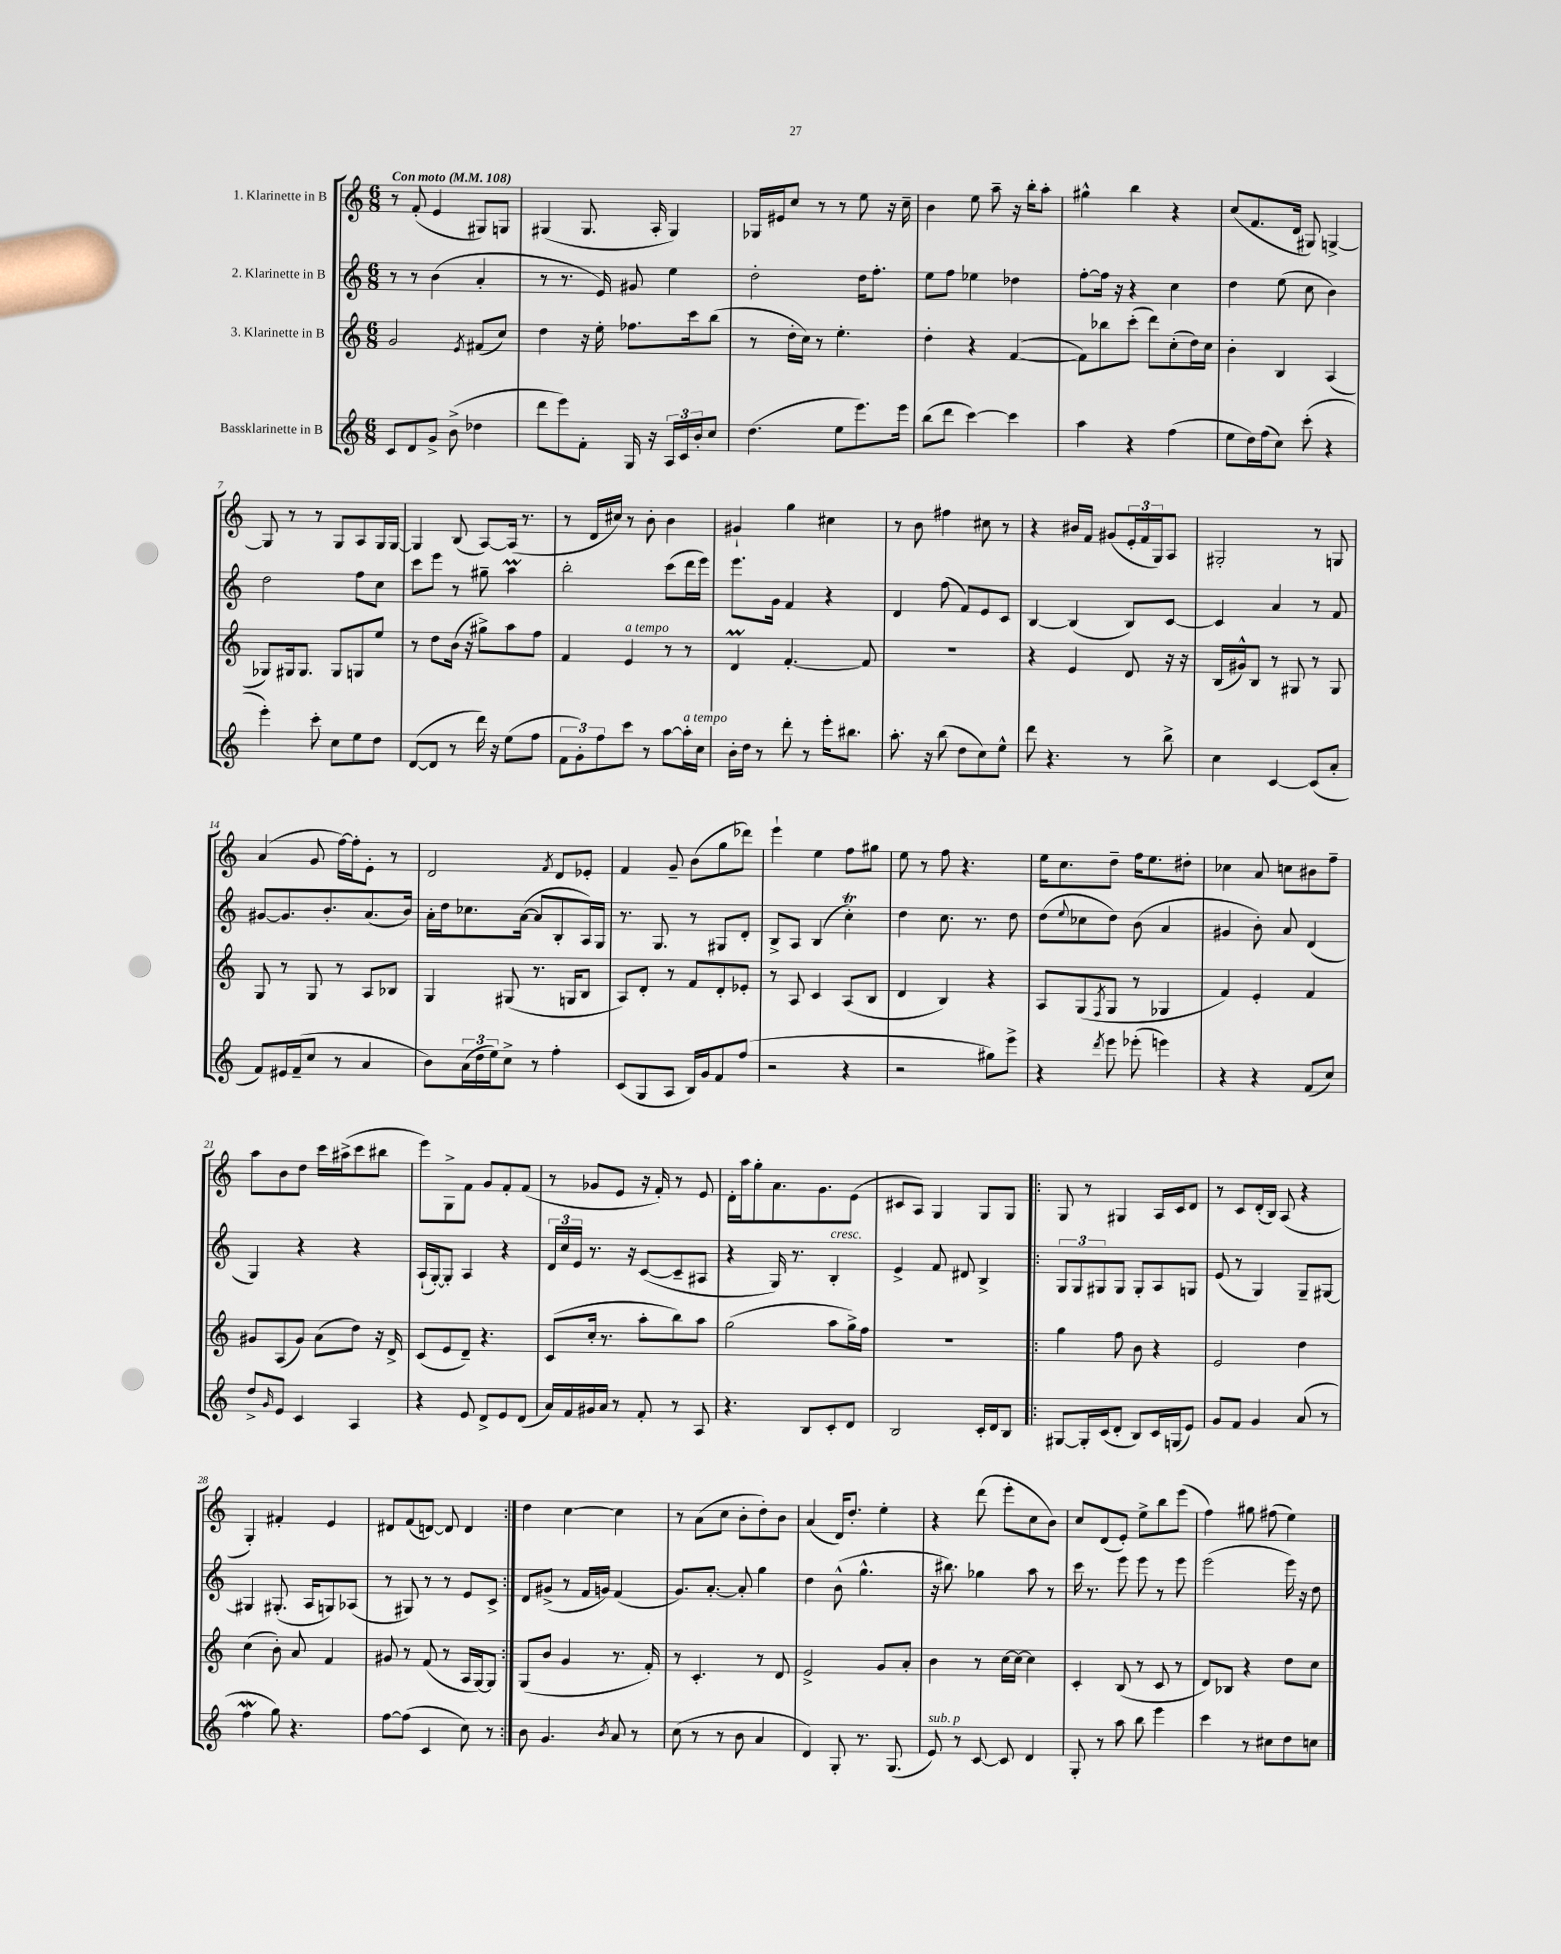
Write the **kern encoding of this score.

**kern	**kern	**kern	**kern
*part4	*part3	*part2	*part1
*staff4	*staff3	*staff2	*staff1
*I"Bassklarinette in B	*I"3. Klarinette in B	*I"2. Klarinette in B	*I"1. Klarinette in B
*clefG2	*clefG2	*clefG2	*clefG2
*k[]	*k[]	*k[]	*k[]
*M6/8	*M6/8	*M6/8	*M6/8
*MM108	*MM108	*MM108	*MM108
=1	=1	=1	=1
!	!	!	!LO:TX:a:B:t=Con moto
8c/L	2g/	8r	8r
8d/	.	8r	(8f'/
8g^/J	.	(4b\	4e/
(8b^\	.	.	.
.	8qe/	.	.
4dd-X\	(8f#X/L	4a'/	8G#X/L)
.	8cc/J)	.	8Gn/J
=2	=2	=2	=2
8ddd\L	4dd\	8r	(4G#X/
8eee\)	.	8.r	.
8f'\J	16r	.	8.G#/
.	16ee'\	16e/)	.
16G/	8.ff-X\L	8g#X/	.
16r	.	.	16A'/
24A/LL	.	4ee\	4G#/)
24c/	.	.	.
.	16ccc\k	.	.
24b'/J	.	.	.
8cc/J	(8bb\J	.	.
=3	=3	=3	=3
(4.dd\	8r	2dd'\	16G-X/LL
.	.	.	16e#X/J
.	16dd'\LL	.	8cc/J
.	16cc\JJ)	.	.
.	8r	.	8r
8ee\L	4.ee'\	.	8r
8.eee\)	.	16dd\KL	8ee\
.	.	8.ff'\J	.
.	.	.	16r
16eee\Jk	.	.	16cc~\
=4	=4	=4	=4
(8bb\L	4dd'\	8ee\L	4b\
8ddd\J	.	8ff\J	.
[4ccc\)	4r	4ee-X\	8ee\
.	.	.	8aa~\
4ccc\]	([4f/	4dd-X\	16r
.	.	.	16bb'\KL
.	.	.	8aa'\J
=5	=5	=5	=5
4aa\	8f\L])	[8ff'\L	4gg#X^^\
.	8bb-X\	16ff\Jk]	.
.	.	16r	.
4r	(8ccc'\J	4r	4bb\
.	8ddd\L)	.	.
(4ff\	(8cc'\	4cc\	4r
.	16dd\L)	.	.
.	16cc\JJ	.	.
=6	=6	=6	=6
8ee\L	4b'\	4dd\	(8cc/L
16dd\L)	.	.	8.f/
(16ff\J	.	.	.
8cc\J)	4B/	(8ee\	.
.	.	.	16d/Jk
(8ccc'\	.	8cc\	8G#X/)
4r	(4A/	4b\)	[4Gn^/
!!LO:LB:g=z
=7	=7	=7	=7
4eee'\)	8G-X/L)	2dd\	8G/]
.	16G#X/k	.	8r
.	8.G#/J	.	.
8ccc'\	.	.	8r
8cc\L	8G#/L	.	8G/L
8ee\	8Gn/	8ff\L	8A/
8dd\J	8ee/J	8cc\J	16G/L
.	.	.	[16G/JJ
=8	=8	=8	=8
([8d/L	8r	8ccc\L	4G/]
8d/J]	8dd\L	8eee\J	.
8r	(16b\Jk	8r	(8B/
.	16r	.	.
16ddd\)	8gg#X^\L)	8gg#X~\	[8A/L)
16r	.	.	.
(8ee\L	8aa\	4aaM\	(16A/Jk]
.	.	.	8.r
8ff\J	8ff\J	.	.
=9	=9	=9	=9
12f\L	4f/	2bb'\	8r
12g'\)	.	.	.
.	.	.	16d/LL
12ff\	.	.	.
.	.	.	16cc#X/JJ)
!	!LO:TX:a:i:t=a tempo	!	!
8ccc\J	4e/	.	8r
8r	.	.	8b'\
[8aa\L	8r	(8ccc\L	4b\
!LO:TX:a:i:t=a tempo	!	!	!
16aa'\L]	8r	16ddd\L	.
16cc\JJ	.	16eee\JJ)	.
=10	=10	=10	=10
16b'\LL	4dM/	8.eee\L	4g#X`/
16dd\JJ	.	.	.
8r	.	.	.
.	.	16g\Jk	.
8ddd'\	[4.f'/	4f/	4gg\
8r	.	.	.
16eee'\KL	.	4r	4cc#X\
8.bb#X\J	.	.	.
.	8f/]	.	.
=11	=11	=11	=11
8.aa'\	2.r	4d/	8r
.	.	.	8b\
16r	.	.	.
(8bb\	.	(8ff\	4ff#X\
8dd\L	.	8f/L)	.
8cc\)	.	8e/	8cc#X\
8ee^^\J	.	8c/J	8r
=12	=12	=12	=12
8ddd\	4r	[4B/	4r
4.r	.	.	.
.	4e/	(4B/]	16b#X/LL
.	.	.	16f/JJ
.	.	.	(8g#X/L
8r	8d/	8B/L)	24e'/L
.	.	.	24f/
.	.	.	24G/J)
8bb^\	16r	[8c/J	8A/J
.	16r	.	.
=13	=13	=13	=13
4cc\	(16B/LL	4c/]	2G#X'/
.	16g#X^^/J)	.	.
.	8B/J	.	.
[4c/	8r	4a/	.
.	8G#X/	.	.
(8c/L]	8r	8r	8r
8a'/J	8G#/	8f/	8Gn/
!!LO:LB:g=z
=14	=14	=14	=14
8f/L)	8G/	[8g#X/L	(4a/
16e#X/L	8r	8.g#/]	.
(16f~/J	.	.	.
8cc/J	8G/	.	8g/
.	.	8.b'/	.
8r	8r	.	[16ff\LL)
.	.	.	16ff'\J]
4a/	8A/L	(8.a/	8e'\J
.	8B-X/J	.	8r
.	.	16b/Jk)	.
=15	=15	=15	=15
8b\L)	4G/	16a'\LL	2d/
.	.	16dd\J	.
(24a\L	.	8.cc-X\	.
24dd\	.	.	.
24ee\J)	.	.	.
8cc^\J	(8G#X/	.	.
.	.	([16a\Jk	.
8r	8.r	8a/L]	.
.	.	.	8qf/
4ff'\	.	8B'/	8d/L
.	16Gn/KL	.	.
.	8B/J	16A/L)	8e-X'/J
.	.	16G/JJ	.
=16	=16	=16	=16
(8c/L	8A/L)	8.r	4f/
8G/	8d'/J	.	.
.	.	8.G/	.
8A/J	8r	.	8g~/
16B/LL)	8f/L	8r	(8b\L
16g/J	.	.	.
8f/	8d'/	8G#X/L	8gg\
(8ff/J	8e-X'/J	8d'/J	8ddd-X\J)
=17	=17	=17	=17
2r	8r	8B^/L	4eee`\
.	8A/	8A/J	.
.	4c/	(4B/	4ee\
4r	(8A/L	4ccT'\)	8ff\L
.	8B/J	.	8gg#X\J
=18	=18	=18	=18
2r	4d/	4dd\	8ee\
.	.	.	8r
.	4B/)	8.cc\	8ff\
.	.	.	4.r
.	.	8.r	.
8gg#X\L)	4r	.	.
8eee^\J	.	8dd\	.
=19	=19	=19	=19
4r	8A/L	(8dd\L	16ee\KL
.	.	.	8.cc\
.	.	8qqee/	.
.	(8G/	8cc-X\	.
8qddd/	8qF/	.	.
8eee\	8G/J	8dd\J)	8dd~\J
(8eee-X'\	8r	(8b\	16ff\KL
.	.	.	8.ee\
4eeen\)	4G-X/	4a/	.
.	.	.	8dd#X'\J
=20	=20	=20	=20
4r	4f/)	4g#X/	4cc-X\
4r	4e'/	8b'\)	8a/
.	.	8a/	8ccn\L
(8f/L	4f/	(4d/	8b#X\
8cc/J)	.	.	8ff~\J
!!LO:LB:g=z
=21	=21	=21	=21
8dd^/L	8g#X/L	4G/)	8aa\L
16qqg/	.	.	.
8e/J	(8A/	.	8b\
4c/	8g#/J)	4r	8dd\J
.	(8a\L	.	16ccc\LL
.	.	.	(16aa#X^\J
4A/	8dd\J)	4r	8ccc\
.	16r	.	8bb#X\J
.	16d^/	.	.
=22	=22	=22	=22
4r	(8c/L	(16A`/LL	8eee\L)
.	.	[16G'/J)	.
.	8e/	8G'/J]	8G^\
8e/	8d~/J)	4A/	8f\J
8d^/L	4.r	.	8g/L
8e/	.	4r	8f'/
(8d/J	.	.	(8f/J
=23	=23	=23	=23
16a/LL)	(8c/L	24d/LL	8r
.	.	24cc/	.
16f/	.	.	.
.	.	24e/JJ	.
16g#X/	16cc'/Jk	8.r	8g-X/L
16a/JJ	8.r	.	.
8r	.	.	8e/J
.	.	16r	.
8f'/	8aa'\L	([8c/L	16r
.	.	.	16f'/)
8r	8bb\)	8c~/]	8r
8A/	8aa\J	8A#X/J	8e/
=24	=24	=24	=24
4.r	(2gg\	4r	16d'\LL
.	.	.	16aa\J
.	.	.	8gg'\
.	.	16G/)	8.a\
.	.	8.r	.
8B/L	.	.	.
.	.	.	8.g\
!	!	!LO:TX:a:i:t=cresc.	!
8c'/	8aa\L	4B'/	.
8d/J	16gg^\L)	.	(8e\J
.	16ff\JJ	.	.
=25	=25	=25	=25
2B/	2.r	4e^/	8c#X/L
.	.	.	8A/J)
.	.	8f/	4G/
.	.	8d#X/	.
16c'/LL	.	4B^/	8G/L
16d/J	.	.	.
8B/J	.	.	8G/J
=26!|:	=26!|:	=26!|:	=26!|:
[8G#X/L	4gg\	12G/L	8G/
.	.	12G/	.
16G#'/L]	.	.	8r
.	.	12G#X/	.
(16c/J	.	.	.
8d'/J	8ff\	8G#/J	4G#X/
8B/L)	8b\	8G#'/L	.
16c/L	4r	8A/	16A/LL
(16Gn/J	.	.	16c/J
8e/J)	.	8Gn/J	8d/J
=27	=27	=27	=27
8g/L	2e/	(8e/	8r
8f/J	.	8r	8c/L
4g/	.	4G/)	(16d'/L
.	.	.	16B/JJ)
.	.	.	(8A/
(8a/	4dd\	8G~/L	4r
8r	.	[8G#X/J	.
!!LO:LB:g=z
=28	=28	=28	=28
4ffw\	(4cc\	4G#X/]	4G'/)
8gg\)	8b'\)	(8.G#X'/	4f#X'/
4.r	8a/	.	.
.	.	16A/KL	.
.	4f/	8Gn/)	4e/
.	.	(8A-X/J	.
=29	=29	=29	=29
[8ff\L	8g#X/	8r	8d#X/L
(8ff\J]	8r	8G#X/)	(8f/
4c/	(8f/	8r	[8dn/J)
.	8r	8r	8d/]
8cc\)	16A/LL	8e/L	4d/
.	[16G/J)	.	.
8r	8G/J]	8c^/J	.
=30:|!	=30:|!	=30:|!	=30:|!
8b\	(8G/L	8d/L	4dd\
4.g/	8b/J	(8g#X^/J	.
.	4g/	8r	[4cc\
.	.	16f/LL	.
.	.	16gn/JJ)	.
8qb/	.	.	.
8a/	8.r	(4f/	4cc\]
8r	.	.	.
.	16f'/)	.	.
=31	=31	=31	=31
(8cc\	8r	8.g/L)	8r
8r	4.c'/	.	(8a\L
.	.	[8.a'/J	.
8r	.	.	8cc\J
8b\	.	8a'/]	8b'\L
4a/	8r	4gg\	8dd'\)
.	8d/	.	8b\J
=32	=32	=32	=32
4d/)	2e^/	4dd\	(4a/
8G'/	.	(8b^^\	16d/KL)
.	.	.	8.dd'/J
8.r	.	4.gg^^\	.
.	8g/L	.	4ee'\
(8.G/	.	.	.
.	8a'/J	.	.
=33	=33	=33	=33
!LO:TX:a:i:t=sub. p	!	!	!
8e/)	4b\	16r	4r
.	.	8.bb#X\)	.
8r	.	.	.
[8c/	8r	4gg-X\	(8ddd\
8c/]	[16cc\LL	.	8eee'\L
.	16cc\JJ_	.	.
4d/	4cc\]	8aa\	8cc\
.	.	8r	8b\J)
=34	=34	=34	=34
8G'/	4c'/	16ccc\	8cc/L
.	.	8.r	.
8r	.	.	(8d/
8aa\	(8B/	8eee\	8e'/J)
8bb\	8r	8eee\	8ee^\L
4eee\	8c/	8r	8bb\
.	8r	8eee\	(8eee\J
=35	=35	=35	=35
4ccc\	8d/L)	(2eee\	4ff\)
.	8B-X/J	.	.
8r	4r	.	8gg#X\
8cc#X\L	.	.	(8ff#X\
8dd\	8dd\L	16eee\)	4ee\)
.	.	16r	.
8ccn\J	8cc\J	8dd\	.
==	==	==	==
*-	*-	*-	*-
